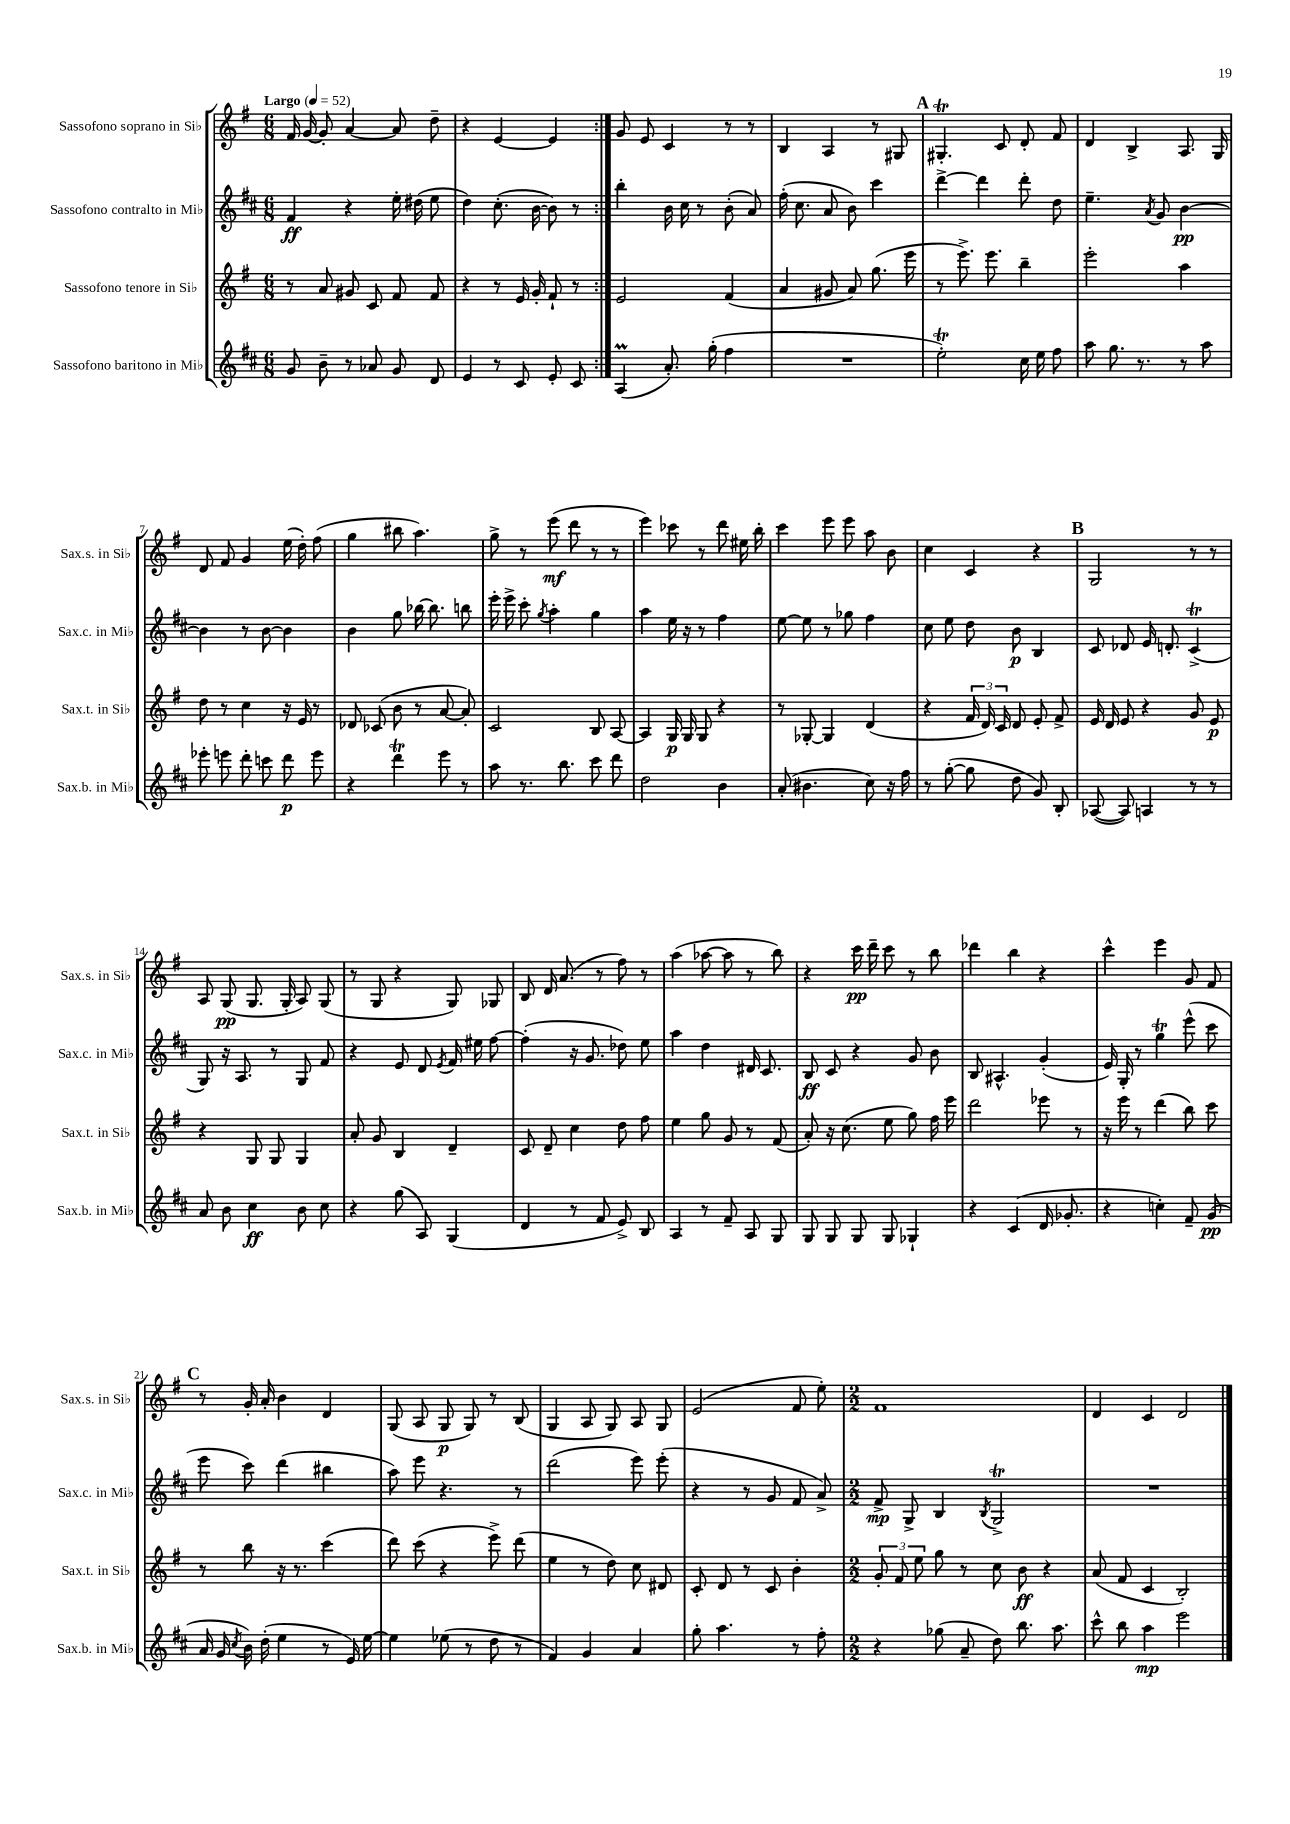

**kern	**dynam	**kern	**dynam	**kern	**dynam	**kern	**dynam
*part4	*part4	*part3	*part3	*part2	*part2	*part1	*part1
*staff4	*staff4	*staff3	*staff3	*staff2	*staff2	*staff1	*staff1
*I"Sassofono baritono in Mi♭	*	*I"Sassofono tenore in Si♭	*	*I"Sassofono contralto in Mi♭	*	*I"Sassofono soprano in Si♭	*
*I'Sax.b. in Mi♭	*	*I'Sax.t. in Si♭	*	*I'Sax.c. in Mi♭	*	*I'Sax.s. in Si♭	*
*clefG2	*	*clefG2	*	*clefG2	*	*clefG2	*
*k[f#c#]	*	*k[f#]	*	*k[f#c#]	*	*k[f#]	*
*M6/8	*	*M6/8	*	*M6/8	*	*M6/8	*
*MM52	*	*MM52	*	*MM52	*	*MM52	*
=1	=1	=1	=1	=1	=1	=1	=1
!	!	!	!	!	!	!LO:TX:a:B:t=Largo	!
8g/	.	8r	.	4f#/	ff	16f#/	.
.	.	.	.	.	.	[16g/	.
8b~\	.	8a/	.	.	.	8g'/]	.
8r	.	8g#X/	.	4r	.	[4a/	.
8a-X/	.	8c/	.	.	.	.	.
8g/	.	8f#/	.	16ee'\	.	8a/]	.
.	.	.	.	(16dd#X\	.	.	.
8d/	.	8f#/	.	8ee\	.	8dd~\	.
=2	=2	=2	=2	=2	=2	=2	=2
4e/	.	4r	.	4dd\)	.	4r	.
8r	.	8r	.	(8.cc#'\	.	[4e/	.
8c#/	.	16e/	.	.	.	.	.
.	.	16g'/	.	[16b\	.	.	.
8e'/	.	8f#`/	.	8b\])	.	4e/]	.
8c#/	.	8r	.	8r	.	.	.
=3:|!	=3:|!	=3:|!	=3:|!	=3:|!	=3:|!	=3:|!	=3:|!
(4AM/	.	2e/	.	4bb'\	.	8g/	.
.	.	.	.	.	.	8e/	.
8.a'/)	.	.	.	16b\	.	4c/	.
.	.	.	.	16cc#\	.	.	.
.	.	.	.	8r	.	.	.
(16gg'\	.	.	.	.	.	.	.
4ff#\	.	(4f#/	.	(8b'\	.	8r	.
.	.	.	.	8a/)	.	8r	.
=4	=4	=4	=4	=4	=4	=4	=4
2.r	.	4a/	.	(16ff#'\	.	4B/	.
.	.	.	.	8.cc#\	.	.	.
.	.	8g#X/	.	8a/	.	4A/	.
.	.	8a/)	.	8b\)	.	.	.
.	.	(8.gg\	.	4ccc#\	.	8r	.
.	.	.	.	.	.	8G#X/	.
.	.	16eee\	.	.	.	.	.
!!LO:REH:place=s1:t=A
=5	=5	=5	=5	=5	=5	=5	=5
2eeT'\)	.	8r	.	[4ddd^\	.	4.G#Xt'/	.
.	.	8.eee^\)	.	.	.	.	.
.	.	.	.	4ddd\]	.	.	.
.	.	8.eee\	.	.	.	.	.
.	.	.	.	.	.	8c/	.
16cc#\	.	4bb~\	.	8ddd'\	.	8d'/	.
16ee\	.	.	.	.	.	.	.
8ff#\	.	.	.	8dd\	.	8f#/	.
=6	=6	=6	=6	=6	=6	=6	=6
8aa\	.	2eee'\	.	4.ee~\	.	4d/	.
8.gg\	.	.	.	.	.	.	.
.	.	.	.	.	.	4B^/	.
8.r	.	.	.	.	.	.	.
.	.	.	.	8qa/	.	.	.
.	.	.	.	8g/	.	.	.
8r	.	4aa\	.	[4b\	pp	8.A/	.
8aa\	.	.	.	.	.	.	.
.	.	.	.	.	.	16G/	.
!!LO:LB:g=z
=7	=7	=7	=7	=7	=7	=7	=7
8eee-X'\	.	8dd\	.	4b\]	.	8d/	.
8eeen\	.	8r	.	.	.	8f#/	.
8ddd'\	.	4cc\	.	8r	.	4g/	.
8cccn\	.	.	.	[8b\	.	.	.
8ddd\	p	16r	.	4b\]	.	(16ee\	.
.	.	16e/	.	.	.	16dd'\)	.
8eee\	.	8r	.	.	.	(8ff#\	.
=8	=8	=8	=8	=8	=8	=8	=8
4r	.	8d-X/	.	4b\	.	4gg\	.
.	.	(8c-X/	.	.	.	.	.
4dddT\	.	8b\	.	8gg\	.	8bb#X\	.
.	.	8r	.	[16bb-X\	.	4.aa\)	.
.	.	.	.	8.bb-\]	.	.	.
8eee\	.	[8a/	.	.	.	.	.
8r	.	8a'/])	.	8bbn\	.	.	.
=9	=9	=9	=9	=9	=9	=9	=9
8aa\	.	2c/	.	16eee'\	.	8gg^\	.
.	.	.	.	16eee^\	.	.	.
8.r	.	.	.	8ccc#'\	.	8r	.
.	.	.	.	8qgg/	.	.	.
.	.	.	.	4aa'\	.	(8eee\	mf
8.bb\	.	.	.	.	.	.	.
.	.	.	.	.	.	8ddd\	.
8ccc#\	.	8B/	.	4gg\	.	8r	.
8ddd\	.	[8A/	.	.	.	8r	.
=10	=10	=10	=10	=10	=10	=10	=10
2dd\	.	4A/]	.	4aa\	.	4eee\)	.
.	.	16G/	p	16ee\	.	8ccc-X\	.
.	.	16G/	.	16r	.	.	.
.	.	8G/	.	8r	.	8r	.
4b\	.	4r	.	4ff#\	.	8ddd\	.
.	.	.	.	.	.	16ee#X\	.
.	.	.	.	.	.	16bb'\	.
=11	=11	=11	=11	=11	=11	=11	=11
(8a'/	.	8r	.	[8ee\	.	4ccc\	.
4.b#X\	.	[8G-X'/	.	8ee\]	.	.	.
.	.	4G-/]	.	8r	.	8eee\	.
.	.	.	.	8gg-X\	.	8eee\	.
8cc#\)	.	(4d/	.	4ff#\	.	8aa\	.
16r	.	.	.	.	.	8b\	.
16ff#\	.	.	.	.	.	.	.
=12	=12	=12	=12	=12	=12	=12	=12
8r	.	4r	.	8cc#\	.	4cc\	.
([8gg'\	.	.	.	8ee\	.	.	.
8gg\]	.	24f#/	.	8dd\	.	4c/	.
.	.	24d/)	.	.	.	.	.
.	.	24c/	.	.	.	.	.
8dd\	.	8d/	.	8b\	p	.	.
8g/)	.	8e'/	.	4B/	.	4r	.
8B'/	.	8f#^/	.	.	.	.	.
!!LO:REH:place=s1:t=B
=13	=13	=13	=13	=13	=13	=13	=13
([8A-X/	.	16e/	.	8c#/	.	2G/	.
.	.	16d/	.	.	.	.	.
8A-/])	.	8e/	.	8d-X/	.	.	.
4An/	.	4r	.	16e/	.	.	.
.	.	.	.	8.dn'/	.	.	.
8r	.	8g/	.	(4c#t^/	.	8r	.
8r	.	8e/	p	.	.	8r	.
!!LO:LB:g=z
=14	=14	=14	=14	=14	=14	=14	=14
8a/	.	4r	.	8G/)	.	8A/	.
8b\	.	.	.	16r	.	(8G/	pp
.	.	.	.	8.A/	.	.	.
4cc#\	ff	8G/	.	.	.	8.G/	.
.	.	8G/	.	8r	.	.	.
.	.	.	.	.	.	16G'/	.
8b\	.	4G/	.	8G/	.	8A/)	.
8cc#\	.	.	.	8f#/	.	(8G/	.
=15	=15	=15	=15	=15	=15	=15	=15
4r	.	8a'/	.	4r	.	8r	.
.	.	8g/	.	.	.	8G/	.
(8gg\	.	4B/	.	8e/	.	4r	.
8A/)	.	.	.	8d/	.	.	.
.	.	.	.	8qe/	.	.	.
(4G/	.	4d~/	.	16f#/	.	8G/)	.
.	.	.	.	16ee#X\	.	.	.
.	.	.	.	[8ff#\	.	8G-X/	.
=16	=16	=16	=16	=16	=16	=16	=16
4d/	.	8c/	.	(4ff#'\]	.	8B/	.
.	.	8d~/	.	.	.	16d/	.
.	.	.	.	.	.	(8.a/	.
8r	.	4cc\	.	16r	.	.	.
.	.	.	.	8.g/	.	.	.
8f#/	.	.	.	.	.	8r	.
8e^/)	.	8dd\	.	8dd-X\)	.	8ff#\)	.
8B/	.	8ff#\	.	8ee\	.	8r	.
=17	=17	=17	=17	=17	=17	=17	=17
4A/	.	4ee\	.	4aa\	.	(4aa\	.
8r	.	8gg\	.	4dd\	.	[8aa-X\	.
8f#~/	.	8g/	.	.	.	8aa-\]	.
8A/	.	8r	.	16d#X/	.	8r	.
.	.	.	.	8.c#/	.	.	.
8G/	.	(8f#/	.	.	.	8bb\)	.
=18	=18	=18	=18	=18	=18	=18	=18
8G/	.	8a'/)	.	8B/	ff	4r	.
8G/	.	16r	.	8c#/	.	.	.
.	.	(8.cc\	.	.	.	.	.
8G/	.	.	.	4r	.	16ccc\	pp
.	.	.	.	.	.	16ddd~\	.
8G/	.	8ee\	.	.	.	8ccc\	.
4G-X`/	.	8gg\)	.	8g/	.	8r	.
.	.	16ff#\	.	8b\	.	8bb\	.
.	.	16eee\	.	.	.	.	.
=19	=19	=19	=19	=19	=19	=19	=19
4r	.	2ddd\	.	8B/	.	4ddd-X\	.
.	.	.	.	4.A#X^^/	.	.	.
(4c#/	.	.	.	.	.	4bb\	.
16d/	.	8eee-X\	.	(4g'/	.	4r	.
8.g-X'/	.	.	.	.	.	.	.
.	.	8r	.	.	.	.	.
=20	=20	=20	=20	=20	=20	=20	=20
4r	.	16r	.	16e/)	.	4ccc^^\	.
.	.	16eee\	.	16G'/	.	.	.
.	.	8r	.	8r	.	.	.
4ccn'\)	.	(4ddd\	.	4ggT\	.	4eee\	.
8f#~/	.	8bb\)	.	(8eee^^\	.	8g/	.
(8g/	pp	8ccc\	.	8ccc#\	.	8f#/	.
!!LO:LB:g=z
!!LO:REH:place=s1:t=C
=21	=21	=21	=21	=21	=21	=21	=21
16a/	.	8r	.	8eee\	.	8r	.
16g/	.	.	.	.	.	.	.
8qcc#/	.	.	.	.	.	.	.
16b\)	.	8bb\	.	8ccc#\)	.	16g'/	.
(16dd'\	.	.	.	.	.	16a'/	.
4ee\	.	16r	.	(4ddd\	.	4b\	.
.	.	8.r	.	.	.	.	.
8r	.	(4ccc\	.	4bb#X\	.	4d/	.
16e/)	.	.	.	.	.	.	.
[16ee\	.	.	.	.	.	.	.
=22	=22	=22	=22	=22	=22	=22	=22
4ee\]	.	8ddd\)	.	8aa\)	.	(8G/	.
.	.	(8ccc\	.	8eee\	.	8A/	.
(8ee-X\	.	4r	.	4.r	.	8G/	p
8r	.	.	.	.	.	8G/)	.
8dd\	.	8eee^\)	.	.	.	8r	.
8r	.	(8ddd\	.	8r	.	(8B/	.
=23	=23	=23	=23	=23	=23	=23	=23
4f#/)	.	4ee\	.	(2ddd\	.	4G/	.
4g/	.	8r	.	.	.	8A/	.
.	.	8dd\)	.	.	.	8G/)	.
4a/	.	8cc\	.	8eee\)	.	8A/	.
.	.	8d#X/	.	(8eee'\	.	8G/	.
=24	=24	=24	=24	=24	=24	=24	=24
8gg'\	.	8c'/	.	4r	.	(2e/	.
4.aa\	.	8d/	.	.	.	.	.
.	.	8r	.	8r	.	.	.
.	.	8c/	.	8g/	.	.	.
8r	.	4b'\	.	8f#/	.	8f#/	.
8ff#'\	.	.	.	8a^/)	.	8ee'\)	.
=25	=25	=25	=25	=25	=25	=25	=25
*M2/2	*	*M2/2	*	*M2/2	*	*M2/2	*
4r	.	12g'/	.	8f#^/	mp	1f#	.
.	.	12f#/	.	.	.	.	.
.	.	.	.	8G^/	.	.	.
.	.	12ee\	.	.	.	.	.
(8gg-X\	.	8gg\	.	4B/	.	.	.
8a~/	.	8r	.	.	.	.	.
.	.	.	.	8qB/	.	.	.
8dd\)	.	8cc\	.	2GT^/	.	.	.
8.bb\	.	8b\	ff	.	.	.	.
.	.	4r	.	.	.	.	.
8.aa\	.	.	.	.	.	.	.
=26	=26	=26	=26	=26	=26	=26	=26
8ccc#^^\	.	(8a/	.	1r	.	4d/	.
8bb\	.	8f#/	.	.	.	.	.
4aa\	mp	4c/	.	.	.	4c/	.
2eee\	.	2B'/)	.	.	.	2d/	.
==	==	==	==	==	==	==	==
*-	*-	*-	*-	*-	*-	*-	*-
